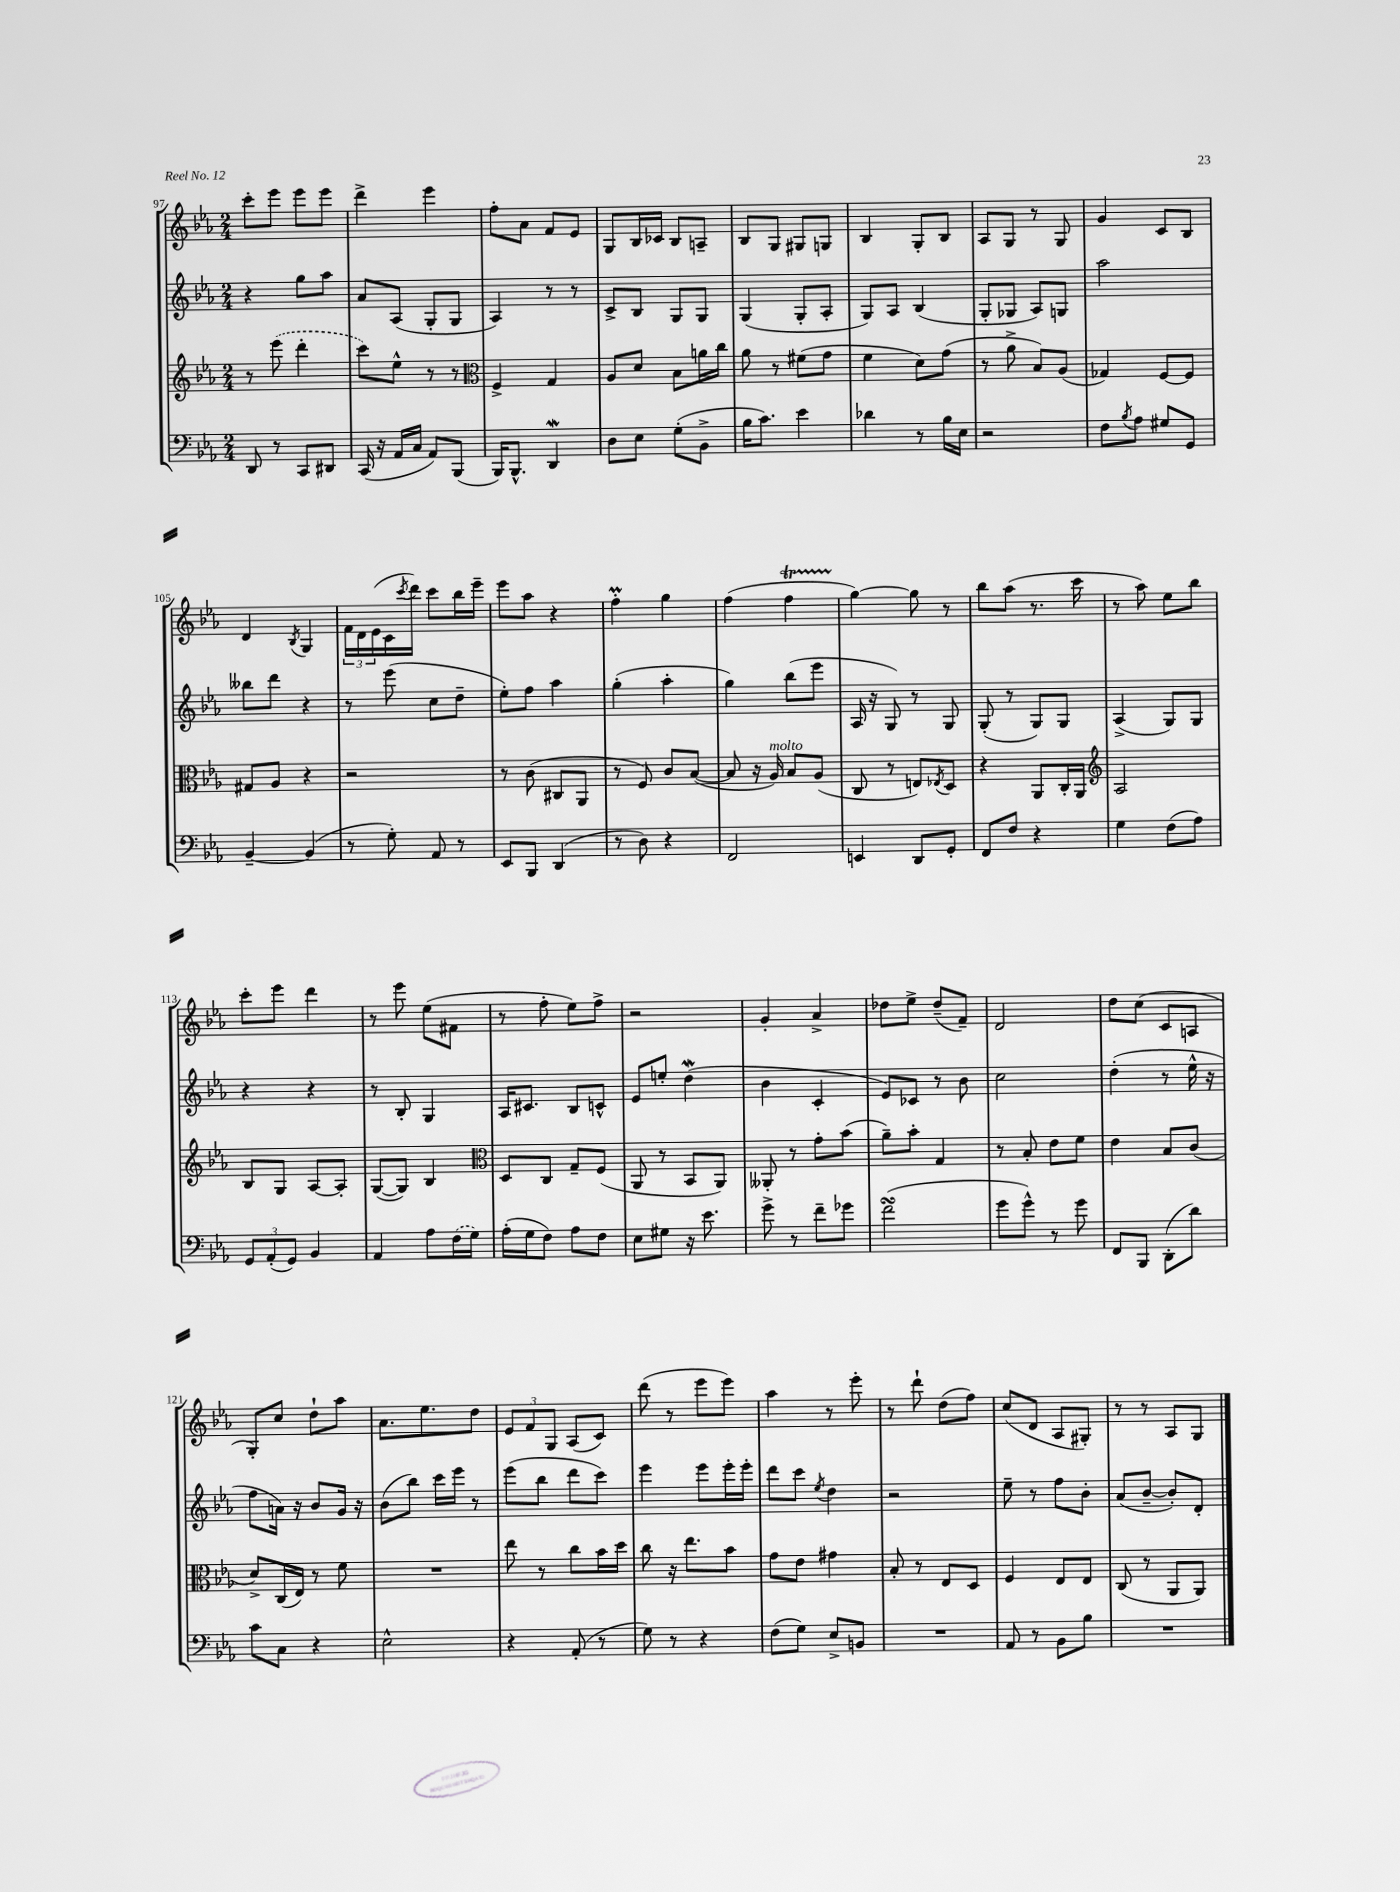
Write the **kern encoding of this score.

**kern	**kern	**kern	**kern
*part4	*part3	*part2	*part1
*staff4	*staff3	*staff2	*staff1
*clefF4	*clefG2	*clefG2	*clefG2
*k[b-e-a-]	*k[b-e-a-]	*k[b-e-a-]	*k[b-e-a-]
*M2/4	*M2/4	*M2/4	*M2/4
=97	=97	=97	=97
8DD/	8r	4r	8ccc'\L
8r	(8eee-\	.	8eee-\J
8CC/L	4ddd'\	8gg\L	8eee-\L
8DD#X/J	.	8aa-\J	8eee-\J
=98	=98	=98	=98
(16CC/	8ccc\L)	8a-/L	4ddd^\
16r	.	.	.
16AA-/LL	8ee-^^\J	(8A-/J	.
16C/JJ	.	.	.
8AA-/L)	8r	8G'/L	4eee-\
(8BBB-/J	8r	8G/J	.
=99	=99	=99	=99
*	*clefC3	*	*
16BBB-/KL)	4F^/	4A-/)	8ff'\L
8.BBB-^^/J	.	.	.
.	.	.	8a-\J
4DDW/	4G/	8r	8f/L
.	.	8r	8e-/J
=100	=100	=100	=100
8D\L	8A-/L	8c^/L	8G/L
8E-\J	8d/J	8B-/J	16B-/L
.	.	.	16c-X/JJ
(8G'\L	8B-\L	8G/L	8B-/L
8BB-^\J	16an\L	8G/J	8An~/J
.	16cc\JJ	.	.
=101	=101	=101	=101
16B-\KL	8a-\	(4G/	8B-/L
8.c\J)	.	.	.
.	8r	.	8G/J
4e-\	(8f#X\L	8G'/L	8G#X/L
.	8g\J	8A-'/J	8Gn/J
=102	=102	=102	=102
4d-X\	4f\	8G/L)	4B-/
.	.	8A-/J	.
8r	8d\L)	(4B-/	8G'/L
16B-\LL	(8g\J	.	8B-/J
16E-\JJ	.	.	.
=103	=103	=103	=103
2r	8r	8G'/L	8A-/L
.	8a-^\	8G-X/J	8G/J
.	8B-/L)	8A-/L)	8r
.	(8A-/J	8Gn/J	8G/
=104	=104	=104	=104
8F\L	4G-X/)	2aa-\	4g/
8qB-/	.	.	.
8A-\J	.	.	.
8G#X/L	[8F/L	.	8c/L
8GG/J	8F/J]	.	8B-/J
!!LO:LB:g=z
=105	=105	=105	=105
[4BB-~/	8G#X/L	8bb--X\L	4d/
.	8A-/J	8ddd\J	.
.	.	.	8qB-/
(4BB-/]	4r	4r	4G/
=106	=106	=106	=106
8r	2r	8r	24f\LL
.	.	.	24d\
.	.	.	(24e-\
8G'\)	.	(8eee-\	16c\
.	.	.	8qccc/
.	.	.	16ddd\JJ)
8AA-/	.	8cc\L	8ccc\L
8r	.	8dd~\J	16bb-\L
.	.	.	16eee-~\JJ
=107	=107	=107	=107
8EE-/L	8r	8ee-'\L)	8eee-\L
8BBB-/J	(8c\	8ff\J	8aa-\J
(4DD/	8C#X/L	4aa-\	4r
.	8AA-/J	.	.
=108	=108	=108	=108
8r	8r	(4gg'\	4ffM'\
8D\)	8F/)	.	.
4r	8c/L	4aa-'\	4gg\
.	([8B-/J	.	.
=109	=109	=109	=109
2FF/	8B-/]	4gg\)	(4ff\
.	16r	.	.
!	!LO:TX:a:i:t=molto	!	!
.	16A-/)	.	.
.	8B-/L	(8bb-\L	4ffT\
.	(8A-/J	8eee-\J	.
=110	=110	=110	=110
4EEn/	8C/	16A-/	[4gg\)
.	.	16r	.
.	8r	8G/)	.
8DD/L	8En/L)	8r	8gg\]
.	8qE-X/	.	.
8GG'/J	8D/J	8G/	8r
=111	=111	=111	=111
8FF/L	4r	(8G'/	8bb-\L
8F/J	.	8r	(8aa-\J
4r	8AA-/L	8G/L)	8.r
.	16C'/L	8G/J	.
.	16AA-/JJ	.	16ccc\
=112	=112	=112	=112
*	*clefG2	*	*
4G\	2A-/	(4A-^/	8r
.	.	.	8aa-\)
(8F\L	.	8G/L)	8ee-\L
8A-\J)	.	8G/J	8bb-\J
!!LO:LB:g=z
=113	=113	=113	=113
12GG/L	8B-/L	4r	8ccc'\L
(12AA-'/	.	.	.
.	8G/J	.	8eee-\J
12GG/J)	.	.	.
4BB-/	[8A-/L	4r	4ddd\
.	8A-'/J]	.	.
=114	=114	=114	=114
4AA-/	([8G/L	8r	8r
.	8G/J])	8B-'/	8eee-\
8A-\L	4B-/	4G/	(8ee-\L
(16F\L	.	.	8f#X\J
16G\JJ)	.	.	.
=115	=115	=115	=115
*	*clefC3	*	*
(16A-'\LL	8D/L	16A-/KL	8r
16G\J	.	8.c#X/J	.
8F\J)	8C/J	.	8ff'\
8A-\L	8G~/L	8B-/L	8ee-\L)
8F\J	(8F/J	8cn^^/J	8ff^\J
=116	=116	=116	=116
8E-\L	8AA-/	8e-/L	2r
8G#X\J	8r	8een'/J	.
16r	8BB-/L	(4ddW\	.
8.e-\	.	.	.
.	8AA-/J)	.	.
=117	=117	=117	=117
8g^\	8AA--X'/	4b-\	4g'/
8r	8r	.	.
8f~\L	8g'\L	4c'/	4a-^/
8g-X\J	(8b-\J	.	.
=118	=118	=118	=118
(2fsSSS\	8a-~\L)	8e-/L)	8dd-X\L
.	8b-'\J	8c-X/J	8ee-^\J
.	4G/	8r	(8dd-~/L
.	.	8b-\	8f~/J)
=119	=119	=119	=119
8g\L	8r	2cc\	2d/
8g^^\J)	8B-'/	.	.
8r	8e-\L	.	.
8g\	8f\J	.	.
=120	=120	=120	=120
8FF/L	4e-\	(4dd'\	8dd\L
8BBB-/J	.	.	(8cc\J
(8DD'\L	8B-/L	8r	8c/L
8d\J)	(8c/J	16ee-^^\	8An/J
.	.	16r	.
!!LO:LB:g=z
=121	=121	=121	=121
8c\L	8d^/L)	8ff\L	8G'/L)
8C\J	(16C/L	16an\Jk)	8cc/J
.	16E-/JJ)	16r	.
4r	8r	8b-/L	8dd`\L
.	8f\	16g/Jk	8aa-\J
.	.	16r	.
=122	=122	=122	=122
2E-^^\	2r	(8b-\L	8.a-\L
.	.	8bb-\J)	.
.	.	.	8.ee-\
.	.	16ccc\LL	.
.	.	16eee-\JJ	.
.	.	8r	8dd\J
=123	=123	=123	=123
4r	8ee-\	(8eee-\L	12e-/L
.	.	.	12f/
.	8r	8bb-\J	.
.	.	.	12G/J
(8AA-'/	8cc\L	8ddd\L	(8A-/L
8r	16b-\L	8ccc\J)	8c/J)
.	16dd\JJ	.	.
=124	=124	=124	=124
8G\)	8cc\	4eee-\	(8ddd\
8r	16r	.	8r
.	8.ee-\L	.	.
4r	.	8eee-\L	8eee-\L
.	8b-\J	16eee-'\L	8eee-\J)
.	.	16eee-'\JJ	.
=125	=125	=125	=125
(8F\L	8g\L	8ddd\L	4aa-\
8G\J)	8e-\J	8ccc\J	.
.	.	8qee-/	.
8E-^/L	4g#X\	4dd\	8r
8BBn/J	.	.	8eee-'\
=126	=126	=126	=126
2r	8B-'/	2r	8r
.	8r	.	8ddd`\
.	8E-/L	.	(8dd\L
.	8D/J	.	8ff\J)
=127	=127	=127	=127
8AA-/	4F/	8ee-~\	(8cc/L
8r	.	8r	8d/J
8BB-\L	8E-/L	8ff\L	8A-/L
8B-\J	8E-/J	8b-'\J	8G#X'/J)
=128	=128	=128	=128
2r	(8C/	(8a-/L	8r
.	8r	[8b-~/J	8r
.	8AA-/L	8b-'/L])	8A-/L
.	8AA-/J)	8d'/J	8G/J
==	==	==	==
*-	*-	*-	*-
